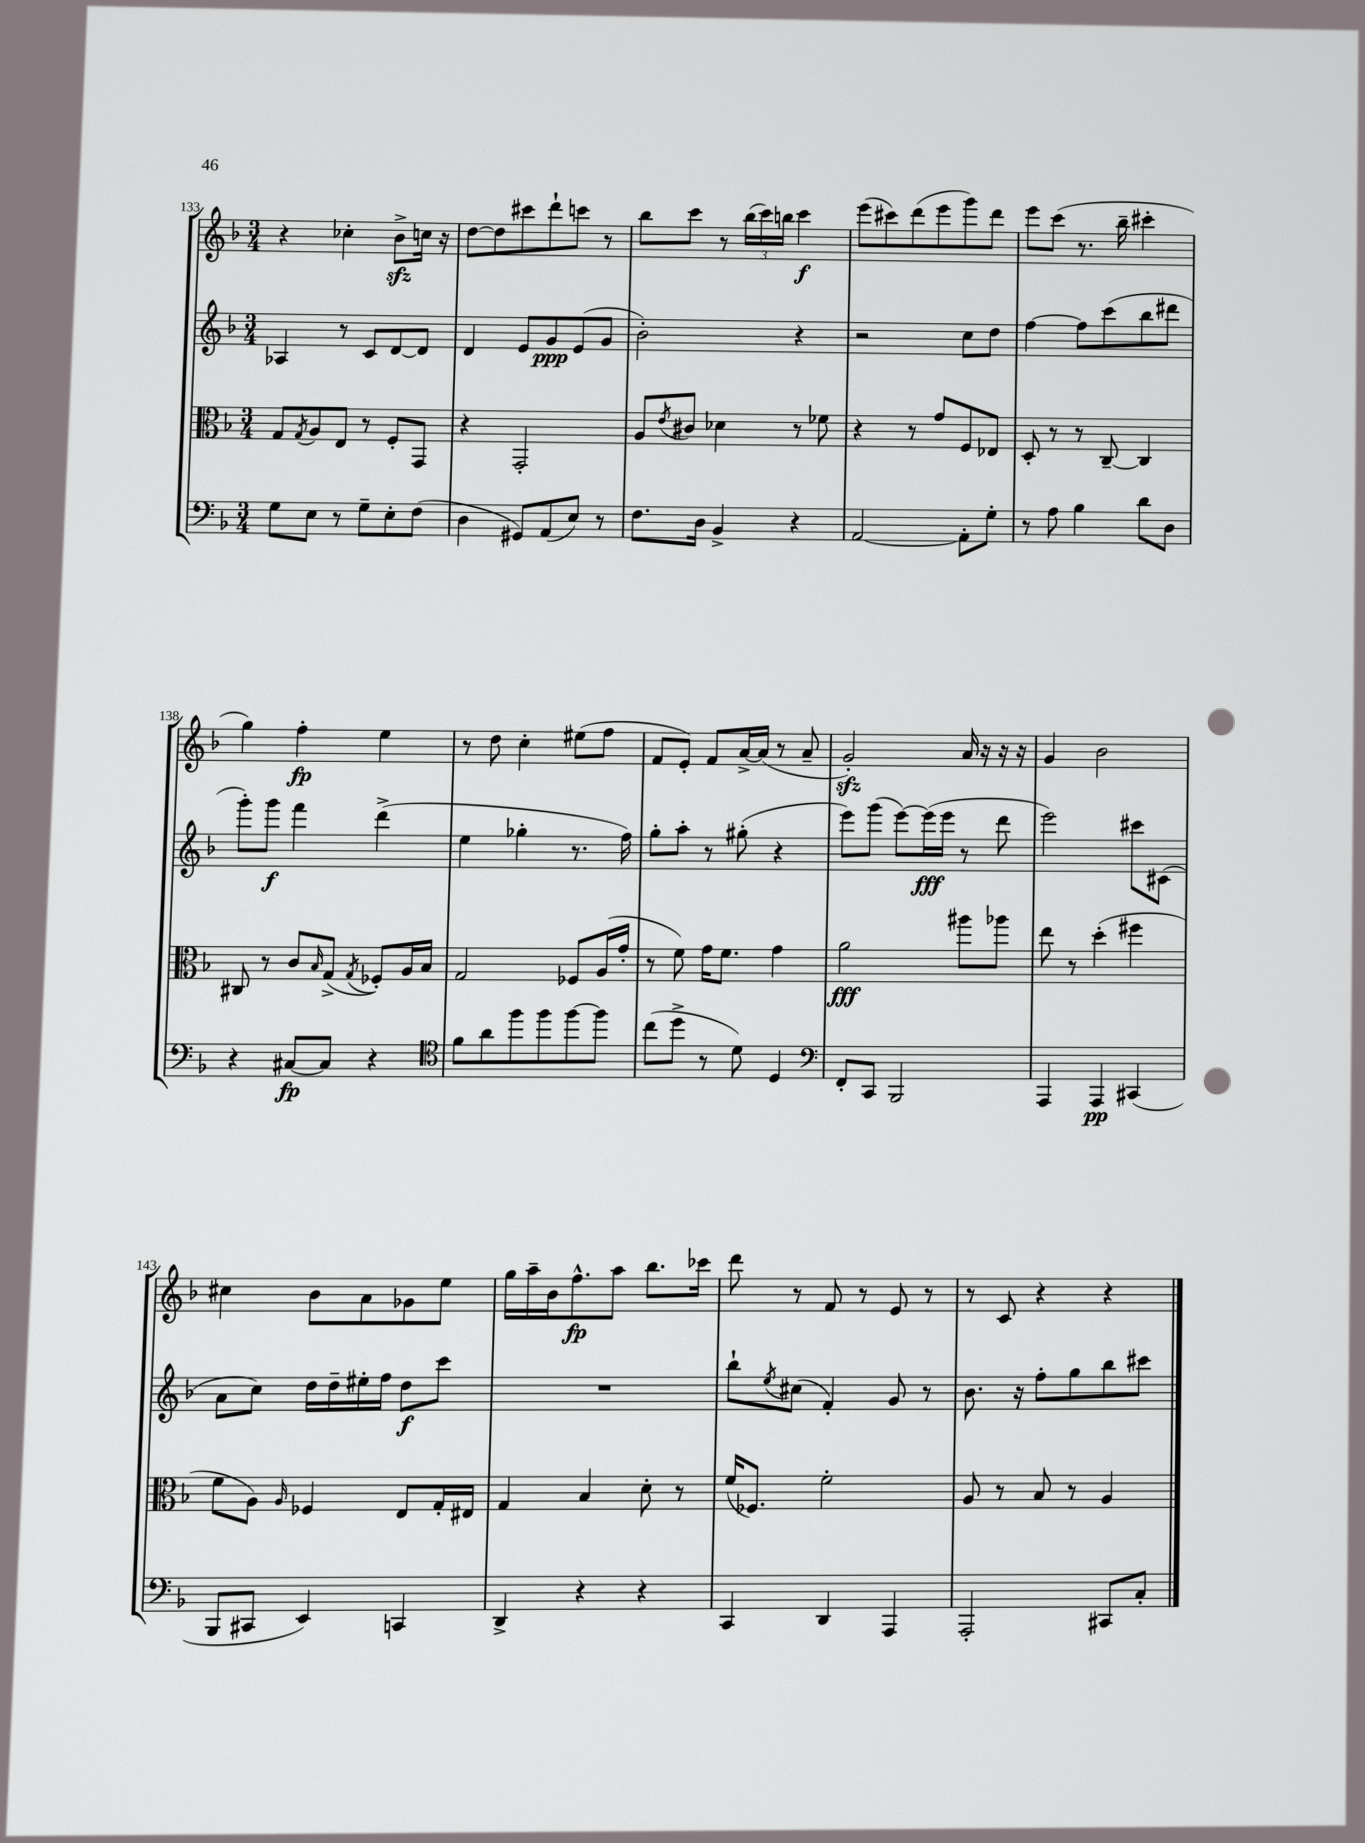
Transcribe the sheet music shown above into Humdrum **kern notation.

**kern	**kern	**kern	**kern
*staff4	*staff3	*staff2	*staff1
*clefF4	*clefC3	*clefG2	*clefG2
*k[b-]	*k[b-]	*k[b-]	*k[b-]
*M3/4	*M3/4	*M3/4	*M3/4
8G	8G	4A-	4r
.	8qG	.	.
8E	8A	.	.
8r	8E	8r	4cc-'
8G~	8r	8c	.
8E'	8F'	[8d	8b-^
(8F	8GG	8d]	16cc
.	.	.	16r
=	=	=	=
4D	4r	4d	[8dd
.	.	.	8dd]
8GG#)	2GG'	8e	8ccc#
(8AA	.	8g	8ddd`
8E)	.	(8e	8ccc
8r	.	8g	8r
=	=	=	=
8.F	8A	2b-')	8bb-
.	8qe	.	.
.	8c#	.	8ccc
16D	.	.	.
4BB-^	4d-	.	8r
.	.	.	(24bb-
.	.	.	24ccc)
.	.	.	24bb
4r	8r	4r	4ccc
.	8f-	.	.
=	=	=	=
[2AA	4r	2r	(8eee
.	.	.	8ccc#)
.	8r	.	(8ddd
.	8g	.	8eee
8AA']	8F	8cc	8ggg)
8G'	8E-	8dd	8ddd
=	=	=	=
8r	8D'	[4ff	8eee
8A	8r	.	(8ccc
4B-	8r	8ff]	8.r
.	[8C~	(8ccc	.
.	.	.	16bb-~
8d	4C]	8bb-	4ccc#'
8D	.	8ddd#	.
=	=	=	=
4r	8C#	8ggg')	4gg)
.	8r	8ggg	.
[8C#	8c	4fff	4ff'
.	16qqB-	.	.
8C#]	(8G^	.	.
.	8qG	.	.
4r	8F-')	(4ddd^	4ee
.	16A	.	.
.	16B-	.	.
=	=	=	=
*clefC4	*	*	*
8f	2G	4ee	8r
8a	.	.	8dd
8ff	.	4gg-'	4cc'
8ff	.	.	.
[8ff	8F-	8.r	(8ee#
8ff]	(16A	.	8ff
.	16g'	16ff)	.
=	=	=	=
(8cc	8r	8gg'	8f
8dd^	8f)	8aa'	8e')
8r	16g	8r	8f
.	8.f	.	.
8d)	.	(8gg#'	[16a^
.	.	.	(16a]
4D	4g	4r	8r
.	.	.	8a~
=	=	=	=
*clefF4	*	*	*
8FF'	2a	8eee)	2g')
8CC	.	(8ggg	.
2BBB-	.	[8eee)	.
.	.	(16eee]	.
.	.	16eee	.
.	8aa#	8r	16a
.	.	.	16r
.	8aa-	8ddd	16r
.	.	.	16r
=	=	=	=
4AAA	8ee	2eee)	4g
.	8r	.	.
4AAA	(4dd'	.	2b-
(4CC#	4ff#	8ccc#	.
.	.	(8c#	.
=	=	=	=
8BBB-	8f	8a	4cc#
8CC#	8A)	8cc)	.
.	16qqA	.	.
4EE)	4F-	16dd	8b-
.	.	16dd~	.
.	.	16ee#'	8a
.	.	16ff	.
4CC	8E	8dd	8g-
.	16G'	8ccc	8ee
.	16E#	.	.
=	=	=	=
4DD^	4G	2.r	16gg
.	.	.	16aa~
.	.	.	16b-
.	.	.	8.ff^^
4r	4B-	.	.
.	.	.	8aa
4r	8d'	.	8.bb-
.	8r	.	.
.	.	.	16ccc-
=	=	=	=
4CC	(16f	8bb-`	8ddd
.	8.F-)	.	.
.	.	8qee	.
.	.	(8cc#	8r
4DD	2f'	4f')	8f
.	.	.	8r
4AAA	.	8g	8e
.	.	8r	8r
=	=	=	=
2AAA'	8A	8.b-	8r
.	8r	.	8c
.	.	16r	.
.	8B-	8ff'	4r
.	8r	8gg	.
8CC#	4A	8bb-	4r
8C'	.	8ccc#	.
==	==	==	==
*-	*-	*-	*-
